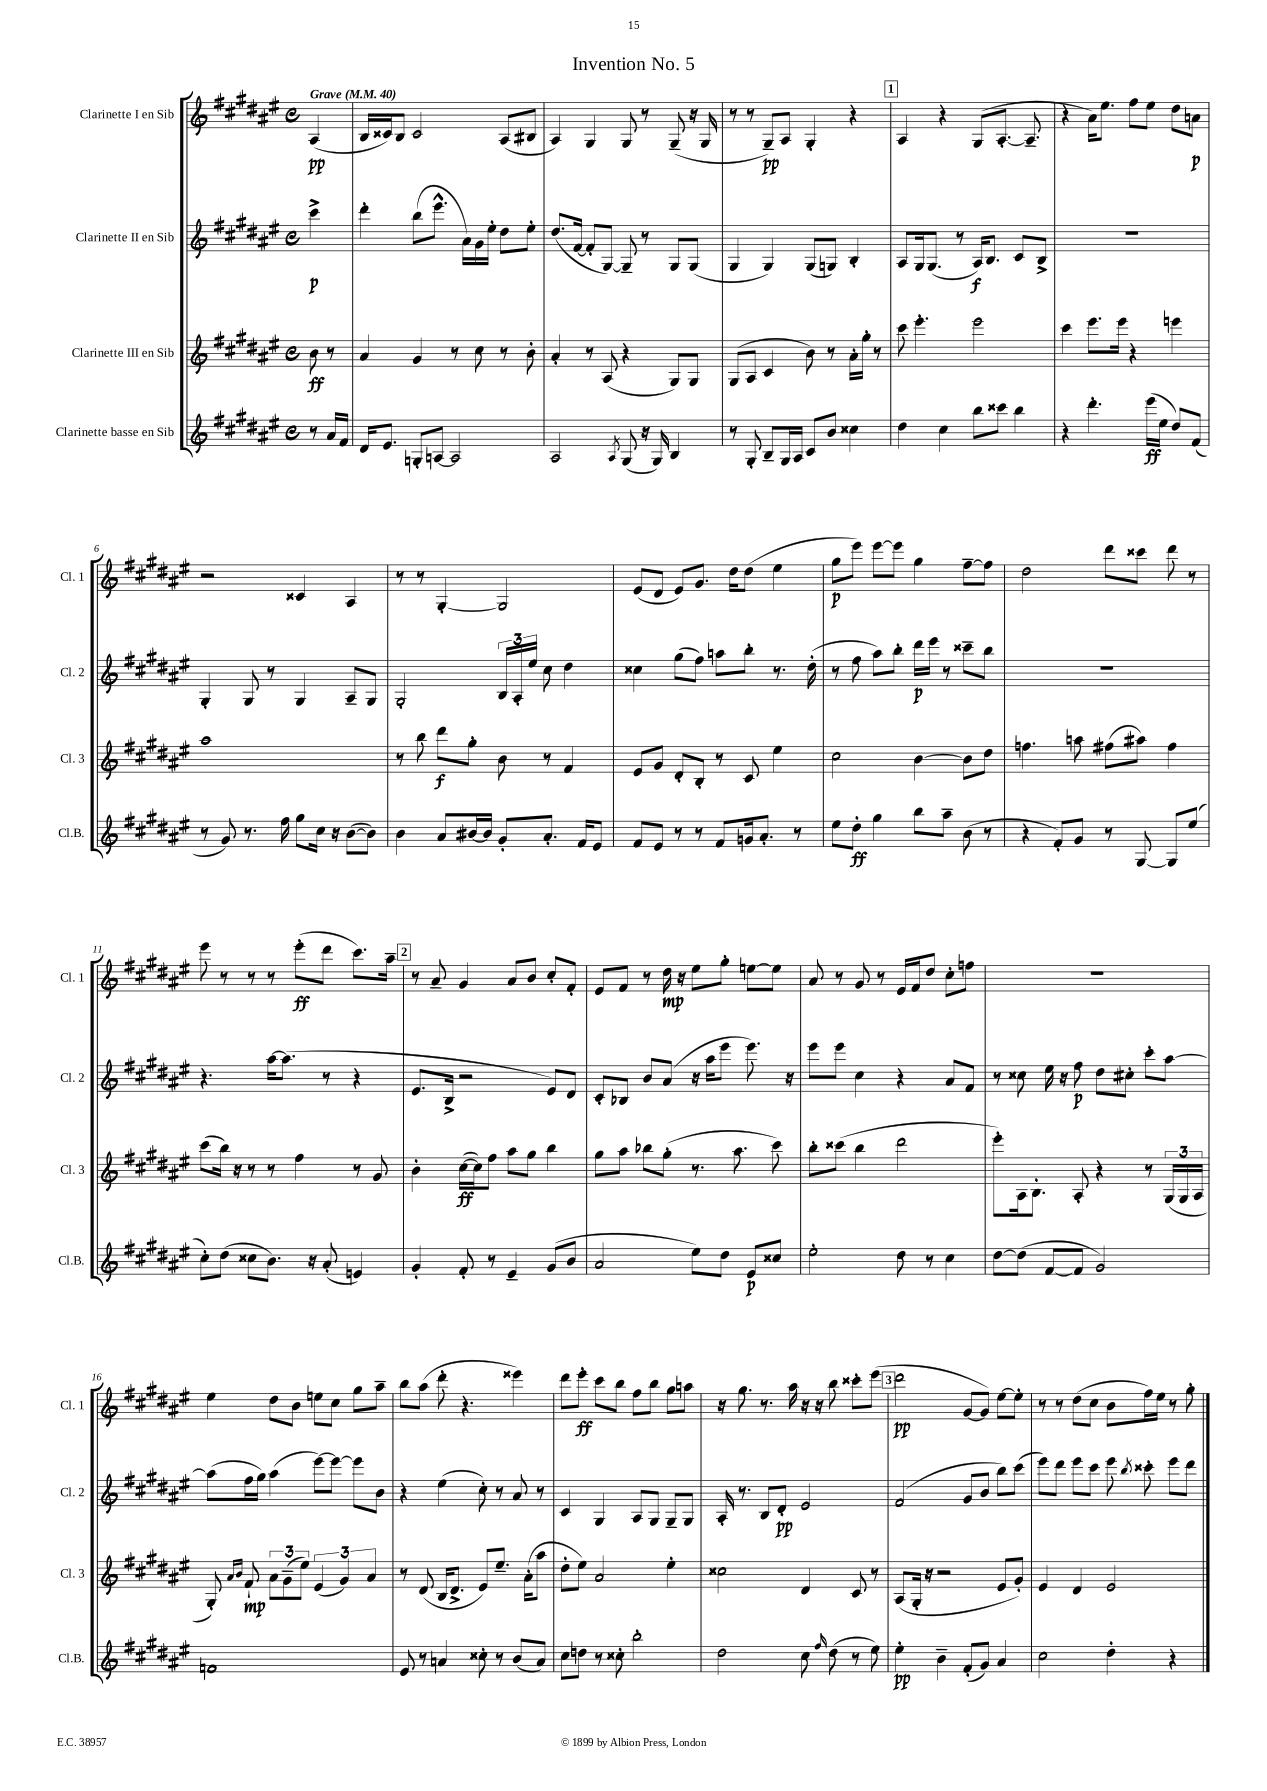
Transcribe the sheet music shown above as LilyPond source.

\header { title = "Invention No. 5" }
<<
\new StaffGroup <<
\new Staff = "s0" \with { instrumentName = "Clarinette I en Sib" shortInstrumentName = "Cl. 1" } {
    \clef treble \key fis \major \defaultTimeSignature \time 4/4 \partial 4 \tempo "Grave" 4 = 40
    \autoBeamOff ais4\pp( |
    b16[ cisis'16) b8] cisis'2 ais8[( bis8] |
    ais4) gis4 gis8 r8 gis8--( r16 gis16 |
    r8 r8 gis8[--\pp) ais8] gis4-. r4 |
    \mark \markup { \box "1" } ais4 r4 gis8[( ais8.]~-. ais8.-- |
    r4 ais'16[) eis''8.] fis''8[ eis''8] dis''8[ a'8]\p |
    r2 cisis'4 ais4 |
    r8 r8 gis4~-. gis2 |
    eis'8[( dis'8] eis'8[) gis'8.] dis''16[ dis''8]( eis''4 |
    gis''8[\p eis'''8]) eis'''8[~ eis'''8] gis''4 fis''8[~-- fis''8] |
    dis''2 dis'''8[ cisis'''8] dis'''8 r8 |
    eis'''8 r8 r8 r8 eis'''8[-.\ff( dis'''8] cis'''8.[) ais''16]-- |
    \mark \markup { \box "2" } r8 ais'8-- gis'4 ais'8[ b'8] cis''8[-. fis'8]-. |
    eis'8[ fis'8] r8 dis''16\mp r16 eis''8[ gis''8]-. e''8[~ e''8] |
    ais'8 r8 gis'8 r8 eis'16[ fis'16 dis''8] cis''8[-. f''8] |
    R1 |
    eis''4 dis''8[ b'8] e''8[ cis''8] gis''8[ ais''8]-- |
    b''8[ ais''8]( dis'''8-. r4. eisis'''4) |
    dis'''8[ eis'''8]-.\ff cis'''8[ b''8] fis''8[ b''8] gis''8[ a''8] |
    r16 gis''8. r8. ais''16 r16 r16 b''8 cisis'''8[-. eis'''8]( |
    \mark \markup { \box "3" } dis'''2\pp gis'8[~ gis'8]) eis''8[~ eis''8]-. |
    r8 r8 dis''8[( cis''8] b'8[ fis''16) eis''16] r8 gis''8-. \bar "|." |
}
\new Staff = "s1" \with { instrumentName = "Clarinette II en Sib" shortInstrumentName = "Cl. 2" } {
    \clef treble \key fis \major \defaultTimeSignature \time 4/4 \partial 4
    \autoBeamOff cis'''4->\p |
    dis'''4-. b''8[( eis'''8.]-^ ais'16[) gis'16 eis''16]-. dis''8[ eis''8]-. |
    dis''8.[( fis'16]~ fis'8[-. gis8]~) gis8-- r8 gis8[ gis8]( |
    gis4 gis4) gis8[( g8]) b4-. |
    \mark \markup { \box "1" } ais8[ gis16 gis8.]( r8 ais16[\f) b8.] cis'8[ b8]-> |
    R1 |
    gis4-. gis8 r8 gis4 ais8[-- gis8] |
    gis2-. \tuplet 3/2 { b16[ ais16-. eis''16] } cis''8 dis''4 |
    cisis''4 gis''8[( fis''8]) a''8[ b''8]-. r8. dis''16-.( |
    r8 fis''8 ais''8[) b''8]-. dis'''16[\p eis'''16] r8 cisis'''8[-- b''8] |
    R1 |
    r4. ais''16[~ ais''8.]( r8 r4 |
    \mark \markup { \box "2" } eis'8.[ b16]-> r2 eis'8[) dis'8] |
    cis'8[-. bes8] b'8[ ais'8]( r16 ais''16[ eis'''8] eis'''8.) r16 |
    eis'''8[ eis'''8] cis''4 r4 ais'8[ fis'8] |
    r8 cisis''8 eis''16 r16 fis''8\p dis''8[ cis''8]-. cis'''8[-. ais''8]~ |
    ais''8[( fis''16 gis''16]) ais''4( eis'''8[~) eis'''8]~ eis'''8[ b'8] |
    r4 eis''4( cis''8-.) r8 ais'8 r8 |
    cis'4 gis4 ais8[ gis8] gis8[-- gis8] |
    ais16-. r8. b8[ dis'8]-.\pp eis'2 |
    \mark \markup { \box "3" } fis'2( gis'8[ b'8] b''8[) cis'''8]( |
    eis'''8[) dis'''8] eis'''8[ cis'''8] eis'''8 \acciaccatura { b''8 } cisis'''8-. eis'''8[ dis'''8] \bar "|." |
}
\new Staff = "s2" \with { instrumentName = "Clarinette III en Sib" shortInstrumentName = "Cl. 3" } {
    \clef treble \key fis \major \defaultTimeSignature \time 4/4 \partial 4
    \autoBeamOff b'8\ff r8 |
    ais'4 gis'4 r8 cis''8 r8 b'8-. |
    ais'4-. r8 ais8( r4 gis8[) gis8] |
    gis8[( ais8] cis'4 b'8) r8 ais'16[-. gis''16]-. r8 |
    \mark \markup { \box "1" } cis'''8 eis'''4.-. eis'''2 |
    cis'''4 eis'''8.[ eis'''16] r4 e'''4 |
    ais''1 |
    r8 b''8 dis'''8[\f gis''8]-. b'8 r8 fis'4 |
    eis'8[ gis'8] dis'8[-. b8]-. r8 cis'8 eis''4 |
    cis''2 b'4~ b'8[ dis''8] |
    f''4. a''8 fis''8[( ais''8]) fis''4 |
    cis'''8[( b''16]) r16 r8 r8 fis''4 r8 gis'8 |
    \mark \markup { \box "2" } b'4-. cis''16[~\ff( cis''16) fis''8] ais''8[ gis''8] b''4 |
    gis''8[ ais''8] bes''8[ gis''8]-.( r8. ais''8. cis'''8) |
    b''8[-. cisis'''8]( b''4 dis'''2 |
    eis'''8[-.) ais16 b8.]-. ais8-. r4 r8 \tuplet 3/2 { gis16[( gis16 ais16] } |
    gis8-.) \grace { ais'16[ b'16] } fis'8-!\mp \tuplet 3/2 { ais'8[ gis'8--( eis''8]) } \tuplet 3/2 { eis'4( gis'4) ais'4 } |
    r8 dis'8( b16[ dis'8.]-> eis'8[) eis''8.]-- ais'16[-.( ais''8] |
    dis''8[-. eis''8]) ais'2 eis''4-. |
    cisis''2 dis'4 cis'8 r8 |
    \mark \markup { \box "3" } ais8[( gis16]-. r16 r2 eis'8[ gis'8]-.) |
    eis'4 dis'4 eis'2 \bar "|." |
}
\new Staff = "s3" \with { instrumentName = "Clarinette basse en Sib" shortInstrumentName = "Cl.B." } {
    \clef treble \key fis \major \defaultTimeSignature \time 4/4 \partial 4
    \autoBeamOff r8 ais'16[ fis'16] |
    dis'16[ eis'8.] g8[-. a8]~ a2 |
    ais2 \acciaccatura { ais8 } gis8( r16 gis16) b4 |
    r8 gis8-. b8[-- gis16 ais16] cis'8[ b'8] cisis''4 |
    \mark \markup { \box "1" } dis''4 cis''4 b''8[ cisis'''8] b''4 |
    r4 dis'''4.-. eis'''16[\ff( eis''16] dis''8[) fis'8]( |
    r8 gis'8) r8. fis''16 gis''8[ cis''16] r16 b'8[~( b'8]) |
    b'4 ais'8[ bis'16~ bis'16] gis'8[-. ais'8.]-. fis'16[ eis'8] |
    fis'8[ eis'8] r8 r8 fis'8[ g'16 ais'8.]-. r8 |
    eis''8[ dis''8]-.\ff gis''4 b''8[ ais''8]-- b'8( r8 |
    r4 fis'8[-.) gis'8] r8 gis8~ gis8[ eis''8]( |
    cis''8[-.) dis''8]( cisis''8[ b'8.]) r16 ais'8-.( e'4) |
    \mark \markup { \box "2" } gis'4-. fis'8-. r8 eis'4-- gis'8[( b'8] |
    ais'2 eis''8[) dis''8] eis'8[\p cisis''8] |
    eis''2-. dis''8 r8 cis''4 |
    dis''8[~ dis''8]( fis'8[~ fis'8] gis'2) |
    f'1 |
    eis'8 r8 a'4 cisis''8-. r8 b'8[( a'8]) |
    cis''8[ d''8] r8 cisis''8-. b''2-. |
    dis''2 cis''8 \grace { fis''16 } dis''8( r8 eis''8) |
    \mark \markup { \box "3" } eis''4-.\pp b'4-- fis'8[-.( gis'8]) ais'4 |
    cis''2 dis''4-. r4 \bar "|." |
}
>>
>>
